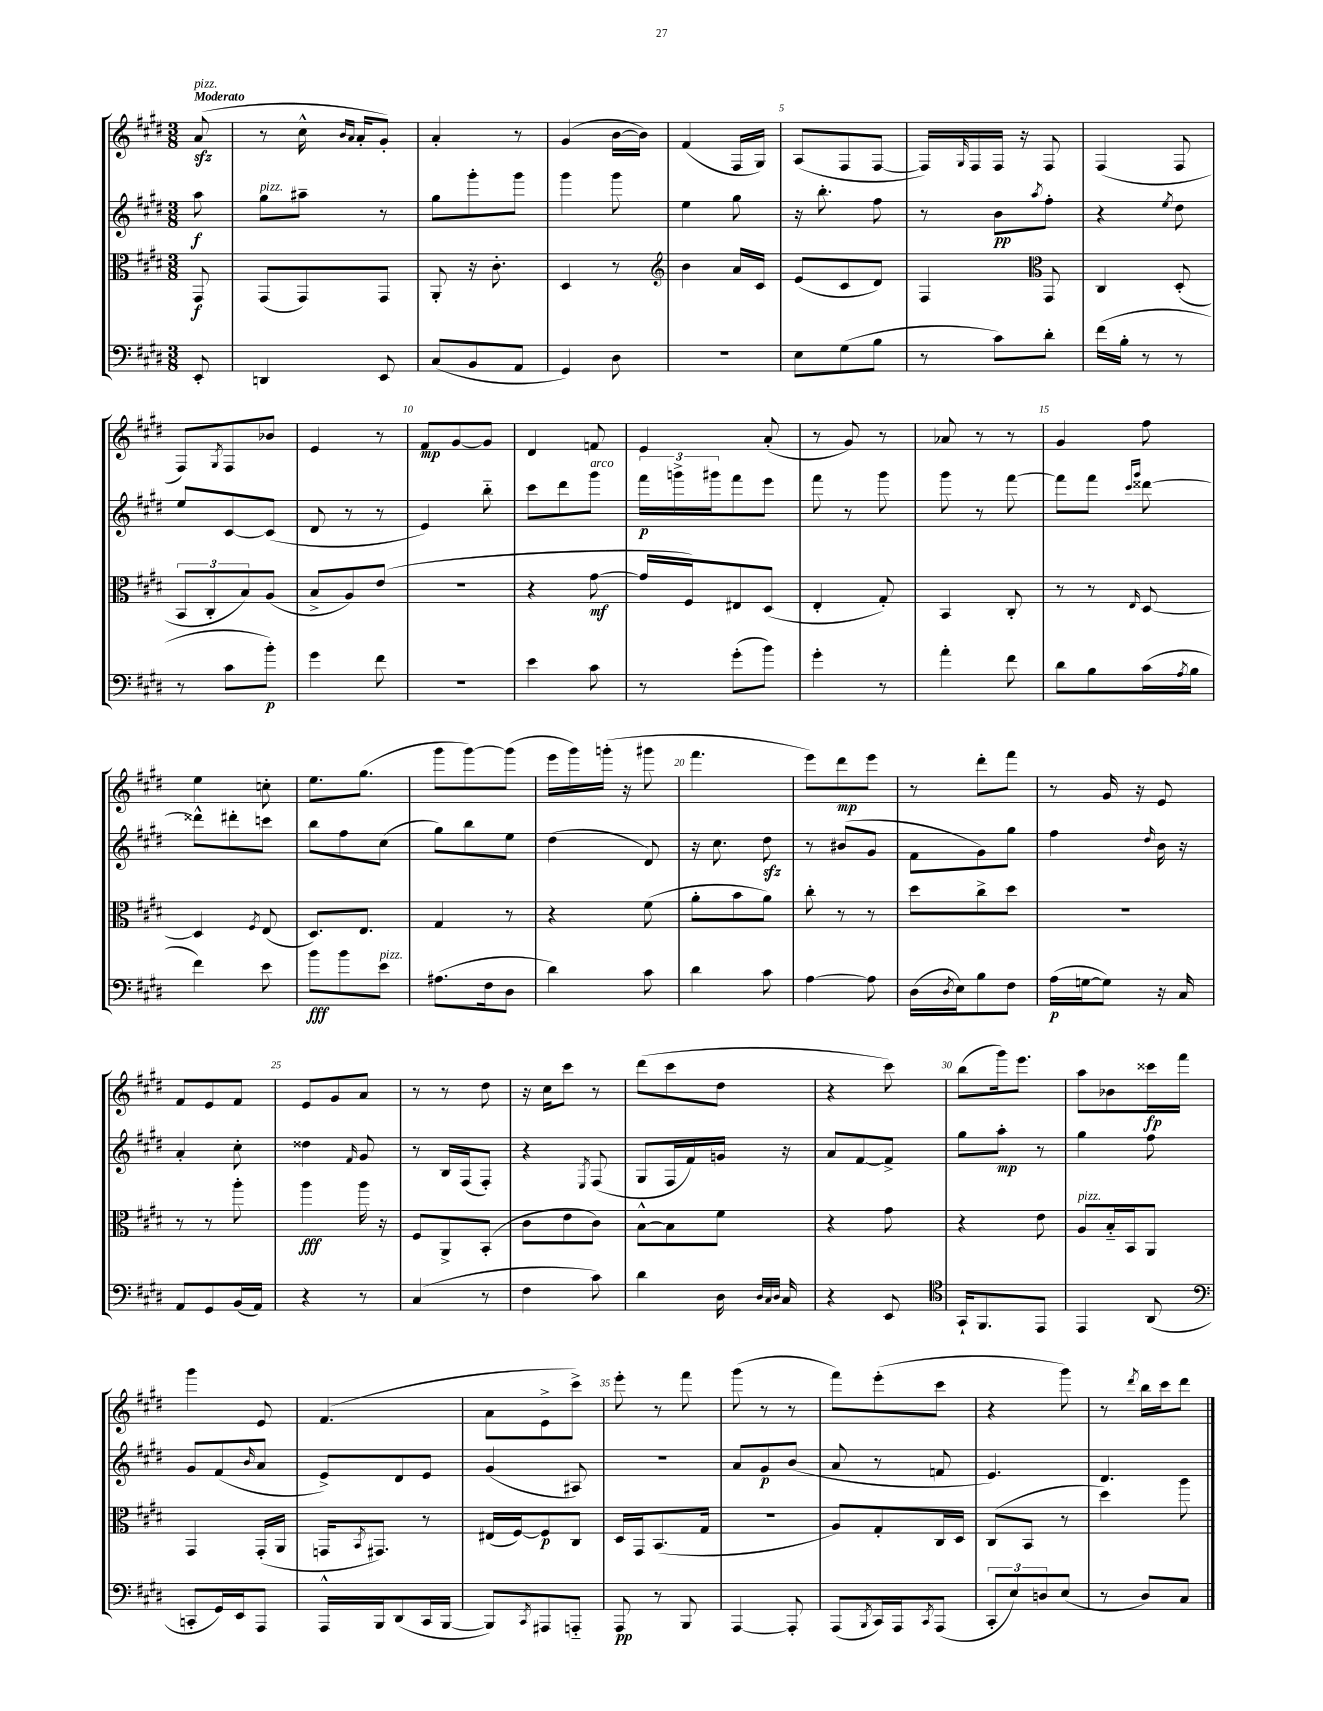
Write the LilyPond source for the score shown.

<<
\new StaffGroup <<
\new Staff = "s0" {
    \clef treble \key e \major \numericTimeSignature \time 3/8 \partial 8 \tempo "Moderato"
    a'8\sfz^\markup { \italic "pizz." }( |
    r8 cis''16-^ \grace { b'16 a'16 } a'16-. gis'8-.) |
    a'4-. r8 |
    gis'4( b'16~ b'16) |
    fis'4( fis16 gis16) |
    a8( fis8 fis8~ |
    fis16) \grace { gis16 } fis16 fis16 r16 fis8 |
    fis4( fis8 |
    fis8) \acciaccatura { gis8 } fis8 bes'8 |
    e'4 r8 |
    fis'8\mp gis'8~ gis'8 |
    dis'4 f'8 |
    e'4 a'8-.( |
    r8 gis'8) r8 |
    aes'8 r8 r8 |
    gis'4 fis''8 |
    e''4 c''8-. |
    e''8. gis''8.( |
    gis'''8 gis'''8~) gis'''8( |
    e'''16 gis'''16) g'''16-.( r16 gis'''8 |
    fis'''4. |
    e'''8) dis'''8\mp e'''8 |
    r8 dis'''8-. fis'''8 |
    r8 gis'16 r16 e'8 |
    fis'8 e'8 fis'8 |
    e'8 gis'8 a'8 |
    r8 r8 dis''8 |
    r16 cis''16 cis'''8 r8 |
    dis'''8( cis'''8 dis''8 |
    r4 cis'''8) |
    b''8( gis'''16) e'''8. |
    a''8 bes'8 cisis'''16\fp fis'''16 |
    gis'''4 e'8 |
    fis'4.( |
    a'8 e'8-> cis'''8->) |
    e'''8-. r8 fis'''8 |
    gis'''8( r8 r8 |
    fis'''8) e'''8-.( cis'''8 |
    r4 gis'''8) |
    r8 \acciaccatura { dis'''8 } b''16 cis'''16 dis'''8 \bar "|." |
}
\new Staff = "s1" {
    \clef treble \key e \major \numericTimeSignature \time 3/8 \partial 8
    a''8\f |
    gis''8^\markup { \italic "pizz." } ais''8-- r8 |
    gis''8 gis'''8-. gis'''8 |
    gis'''4 gis'''8 |
    e''4 gis''8 |
    r16 b''8.-. fis''8 |
    r8 b'8\pp \acciaccatura { a''8 } fis''8-. |
    r4 \acciaccatura { e''8 } dis''8 |
    e''8 cis'8~ cis'8( |
    dis'8 r8 r8 |
    e'4) b''8-_ |
    cis'''8 dis'''8 gis'''8^\markup { \italic "arco" } |
    \tuplet 3/2 { fis'''16\p g'''16-> gis'''16 } fis'''8 e'''8 |
    fis'''8 r8 gis'''8 |
    gis'''8 r8 fis'''8~ |
    fis'''8 fis'''8 \grace { cis'''16 gis'''16 } disis'''8~ |
    disis'''8-^ dis'''8-. c'''8 |
    b''8 fis''8 cis''8( |
    gis''8) b''8 e''8 |
    dis''4( dis'8) |
    r16 cis''8. dis''8\sfz |
    r8 bis'8( gis'8 |
    fis'8 gis'8) gis''8 |
    fis''4 \grace { dis''16 } b'16 r16 |
    a'4-. cis''8-. |
    disis''4 \grace { fis'16 } gis'8 |
    r8 b16 fis16( fis8-.) |
    r4 \acciaccatura { e8 } fis8( |
    gis8 fis16 fis'16) g'16 r16 |
    a'8 fis'8~ fis'8-> |
    gis''8 a''8-.\mp r8 |
    gis''4 fis''8 |
    gis'8 fis'8( \grace { b'16 } a'8 |
    e'8->) dis'8 e'8 |
    gis'4( ais8) |
    R4. |
    a'8 gis'8\p b'8( |
    a'8 r8 f'8 |
    e'4.) |
    dis'4. \bar "|." |
}
\new Staff = "s2" {
    \clef alto \key e \major \numericTimeSignature \time 3/8 \partial 8
    gis,8\f |
    gis,8( gis,8) gis,8 |
    a,8-. r16 cis'8.-. |
    dis4 r8 |
    \clef treble b'4 a'16 cis'16 |
    e'8( cis'8 dis'8) |
    fis4 \clef alto gis,8 |
    cis4 dis8-.( |
    \tuplet 3/2 { b,8 cis8-. b8) } a8( |
    b8-> a8) e'8( |
    R4. |
    r4 gis'8~\mf |
    gis'16 fis16) eis8 dis8( |
    e4-. gis8-.) |
    b,4 cis8-. |
    r8 r8 \grace { e16 } dis8~ |
    dis4 \acciaccatura { fis8 } e8( |
    dis8.) e8. |
    gis4 r8 |
    r4 fis'8( |
    a'8-. b'8 a'8) |
    cis''8-. r8 r8 |
    dis''8 cis''8-> dis''8 |
    R4. |
    r8 r8 a''8-. |
    a''4\fff a''16 r16 |
    fis8 a,8-> b,8-.( |
    cis'8 e'8 cis'8) |
    b8~-^ b8 fis'8 |
    r4 gis'8 |
    r4 e'8 |
    a8^\markup { \italic "pizz." } b16-_ b,16 a,8 |
    gis,4 gis,16-.( a,16 |
    g,16 \acciaccatura { b,8 } gis,8.) r8 |
    eis16( fis16~) fis8\p cis8 |
    dis16 gis,16 b,8.( gis16 |
    r4. |
    a8) gis8-. cis16 dis16 |
    cis8( b,8 r8 |
    dis''4) a''8 \bar "|." |
}
\new Staff = "s3" {
    \clef bass \key e \major \numericTimeSignature \time 3/8 \partial 8
    e,8-. |
    d,4 e,8 |
    cis8( b,8 a,8 |
    gis,4) dis8 |
    R4. |
    e8 gis8( b8 |
    r8 cis'8) dis'8-. |
    fis'16( b16-. r8 r8 |
    r8 cis'8 b'8-.\p) |
    gis'4 fis'8 |
    R4. |
    e'4 cis'8 |
    r8 gis'8-.( b'8) |
    gis'4-. r8 |
    a'4-. fis'8 |
    dis'8 b8 cis'16( \acciaccatura { a8 } b16 |
    fis'4) e'8 |
    b'8\fff b'8 e'8^\markup { \italic "pizz." } |
    ais8.( fis16 dis8 |
    dis'4) cis'8 |
    dis'4 cis'8 |
    a4~ a8 |
    dis16( \acciaccatura { dis8 } e16) b8 fis8 |
    a16\p( g16~ g8) r16 cis16 |
    a,8 gis,8 b,16( a,16) |
    r4 r8 |
    cis4( r8 |
    fis4 cis'8) |
    dis'4 dis16 \grace { dis32 cis32 dis32 } cis16 |
    r4 e,8 |
    \clef tenor gis,16-! fis,8. e,8 |
    e,4 a,8( |
    \clef bass c,8-. gis,16) e,16 a,,8 |
    a,,16-^ b,,16 dis,8( cis,16 b,,16~ |
    b,,8) \acciaccatura { cis,8 } ais,,8 a,,8-_ |
    a,,8\pp r8 b,,8 |
    a,,4~ a,,8-. |
    a,,8( \acciaccatura { b,,8 } cis,16) a,,16 \acciaccatura { cis,8 } a,,8( |
    \tuplet 3/2 { cis,8-. e8) d8 } e8( |
    r8 dis8) cis8 \bar "|." |
}
>>
>>
\layout { \context { \Score \override BarNumber.break-visibility = ##(#f #t #t) barNumberVisibility = #(every-nth-bar-number-visible 5) } }
